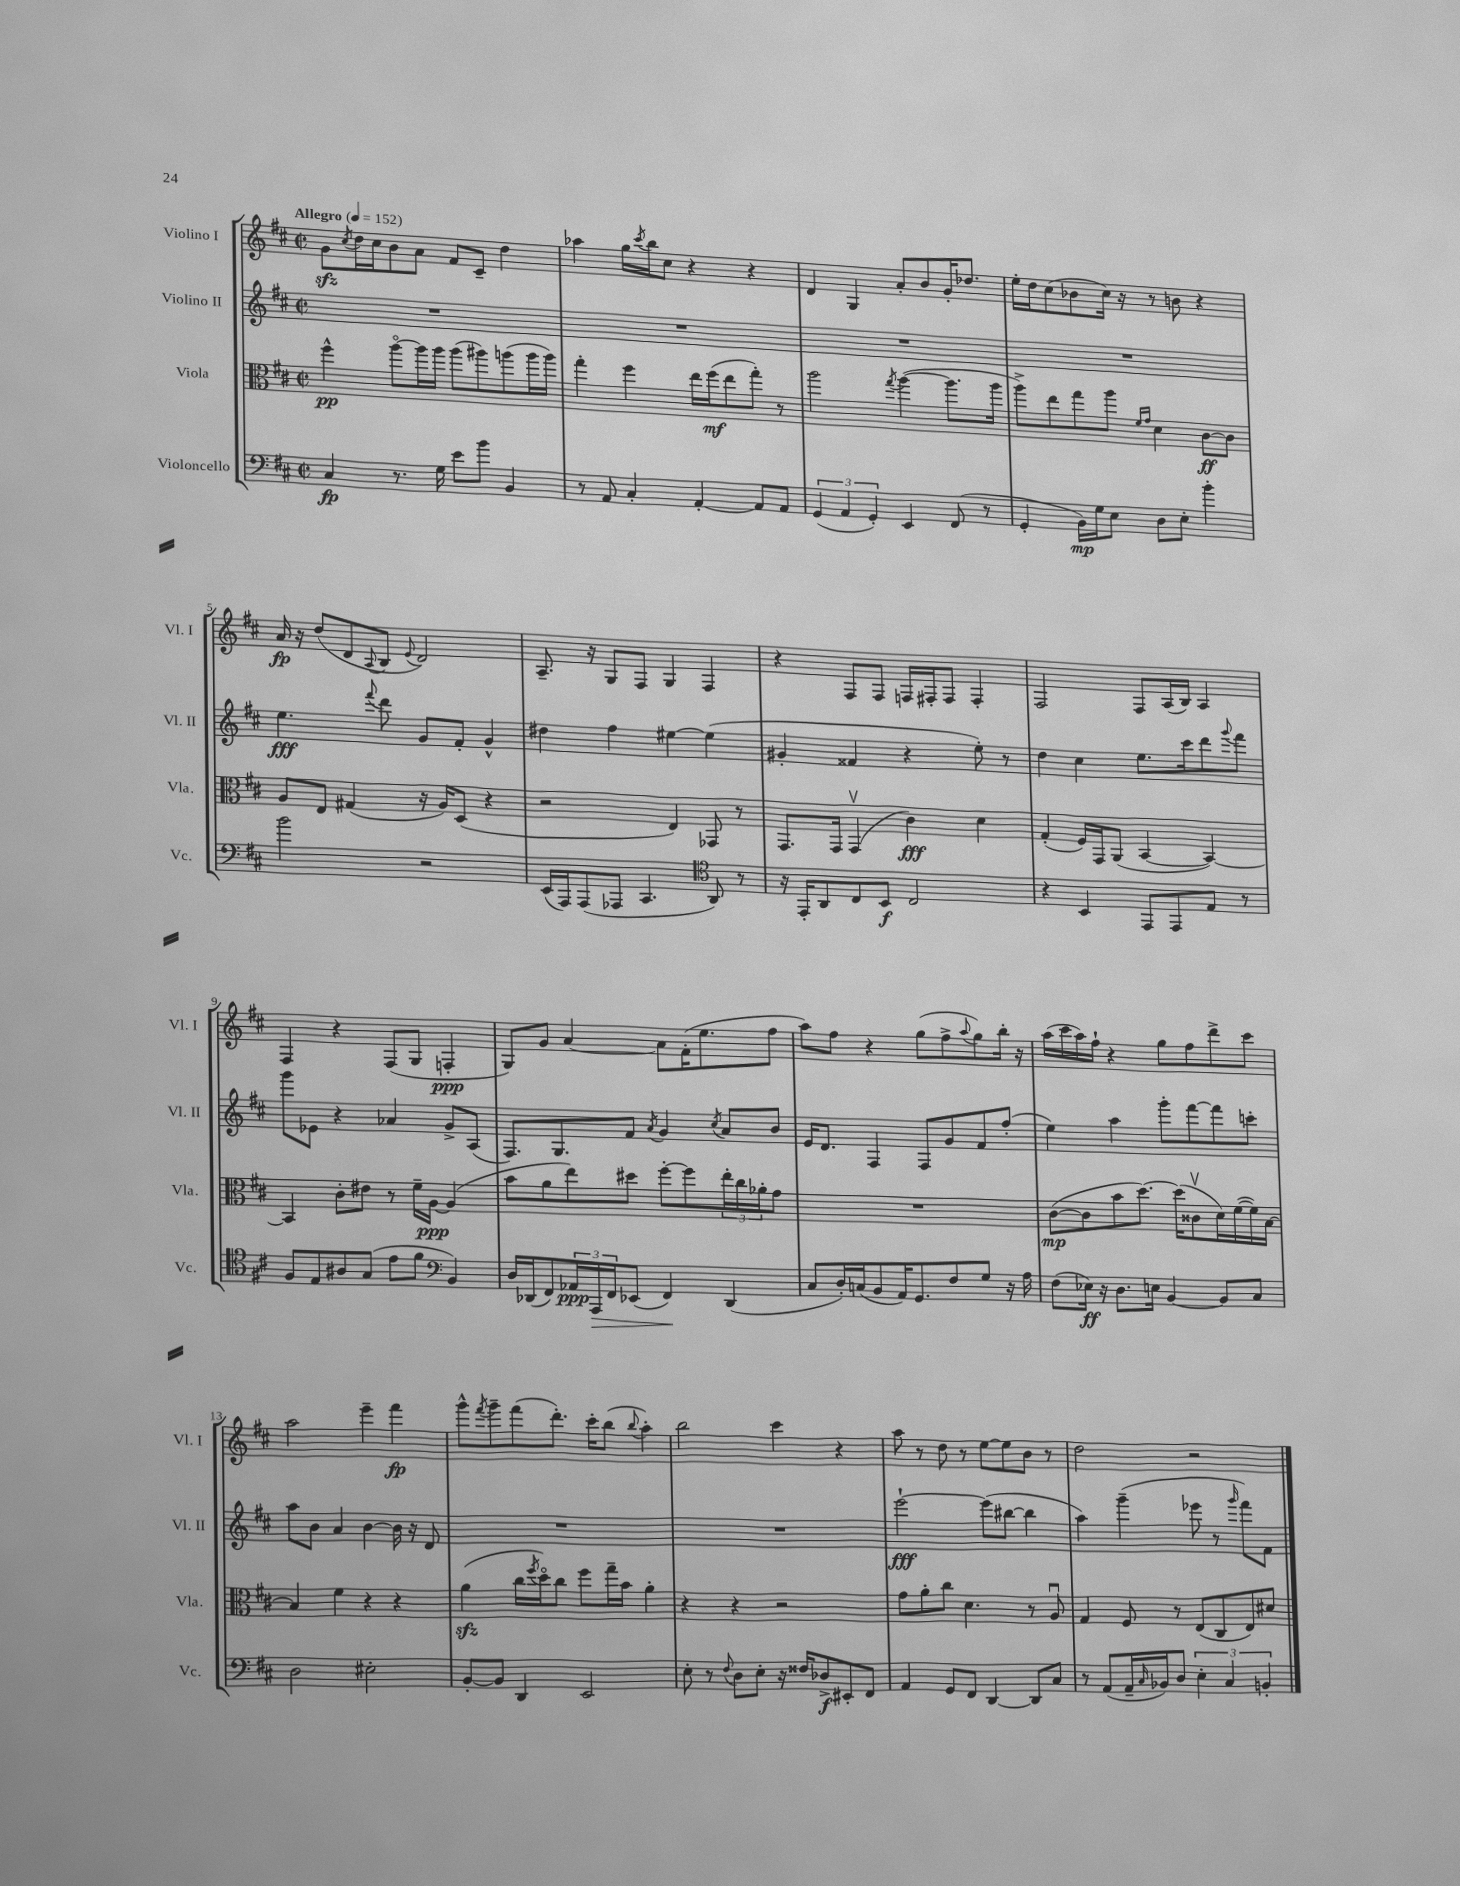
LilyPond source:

<<
\new StaffGroup <<
\new Staff = "s0" \with { instrumentName = "Violino I" shortInstrumentName = "Vl. I" } {
    \clef treble \key d \major \defaultTimeSignature \time 2/2 \tempo "Allegro" 4 = 152
    g'8\sfz \acciaccatura { cis''8 } d''16 cis''16 b'8 a'8 fis'8 cis'8-- d''4 |
    aes''4 g''16 \acciaccatura { cis'''8 } b''16 cis''8 r4 r4 |
    d'4 g4 a'8-. b'8 g'16-. des''8. |
    e''16-. d''16 cis''8( bes'8 cis''16) r16 r8 b'8 r4 |
    a'16\fp r16 d''8( d'8 \appoggiatura { a8 } b8 \appoggiatura { e'8 } d'2) |
    a8.-- r16 g8 fis8 g4 fis4 |
    r4 fis8 fis8 f16 fis16-. fis8 fis4-. |
    fis2 fis8 a16( b16) a4 |
    fis4 r4 fis8( g8 f4-.\ppp |
    g8) g'8 a'4~ a'8 fis'16-.( e''8. fis''8 |
    a''8) fis''8 r4 g''8( fis''8-> \appoggiatura { a''8 } g''8) b''16-. r16 |
    a''16( cis'''16 a''16) fis''16-! r4 g''8 fis''8 d'''8-> cis'''8 |
    a''2 e'''4-- fis'''4\fp |
    g'''8-^ \acciaccatura { fis'''8 } g'''8-- fis'''8( d'''8.-.) cis'''16-. b''8( \appoggiatura { b''8 } a''4-.) |
    b''2 cis'''4 r4 |
    a''8 r8 d''8 r8 e''8~ e''8 b'8 r8 |
    d''2 r2 \bar "|." |
}
\new Staff = "s1" \with { instrumentName = "Violino II" shortInstrumentName = "Vl. II" } {
    \clef treble \key d \major \defaultTimeSignature \time 2/2
    R1 |
    R1 |
    R1 |
    R1 |
    e''4.\fff \appoggiatura { fis'''8 } d'''8 g'8 fis'8-. g'4-^ |
    dis''4 fis''4 eis''4~ eis''4( |
    gis'4-. fisis'4 r4 e''8-.) r8 |
    d''4 cis''4 e''8. cis'''16 d'''8 \appoggiatura { g'''8 } fis'''8 |
    g'''8 ees'8 r4 aes'4 g'8-> a8( |
    fis8.) g8. fis'8 \acciaccatura { a'8 } g'4 \acciaccatura { cis''8 } a'8 b'8 |
    e'16 d'8. fis4 fis8 g'8 fis'8 fis''8-.( |
    e''4) a''4 g'''8-. fis'''8~ fis'''8 c'''8-. |
    a''8 b'8 a'4 b'4~ b'16 r16 d'8 |
    R1 |
    R1 |
    e'''2~-!\fff e'''8( bis''8~ bis''4 |
    a''4) g'''4--( ees'''8 r8 \grace { g'''16 } fis'''8) fis'8 \bar "|." |
}
\new Staff = "s2" \with { instrumentName = "Viola" shortInstrumentName = "Vla." } {
    \clef alto \key d \major \defaultTimeSignature \time 2/2
    fis''4-^\pp a''8~\flageolet a''16 a''16 a''8( ais''8) a''8( a''16 a''16) |
    g''4-. fis''4 e''16 fis''16\mf( e''8 g''8-.) r8 |
    a''2 \acciaccatura { g''8 } a''4~( a''8. a''16 |
    a''8->) e''8 g''8 a''8 \grace { fis'16 g'16 } d'4 cis'8~\ff cis'8 |
    a8 e8 gis4( r16 a16) d8( r4 |
    r2 e4) ges,8 r8 |
    g,8. g,16 g,4\upbow( cis'4\fff) d'4 |
    g4-.( fis16) g,16 a,8( b,4~ b,4~) |
    b,4 cis'8-. eis'8 r8 fis'16-- a16~\ppp a4( |
    b'8 a'8 e''8) dis''8 fis''8~-. fis''8 \tuplet 3/2 { e''16-. cis''16 aes'16-. } g'8 |
    R1 |
    cis'8~\mp( cis'8 b'8 d''8.~) d''16( cisis'8\upbow d'16) fis'16~( fis'16) b16~ |
    b4 fis'4 r4 r4 |
    a'4\sfz( cis''16 \acciaccatura { fis''8 } d''16\flageolet) cis''8 fis''8 g''16-- b'16 a'4-. |
    r4 r4 r2 |
    g'8 a'8-. cis''8 d'4. r8 a8\downbow |
    g4 fis8 r8 e8( cis8 e8) dis'8 \bar "|." |
}
\new Staff = "s3" \with { instrumentName = "Violoncello" shortInstrumentName = "Vc." } {
    \clef bass \key d \major \defaultTimeSignature \time 2/2
    cis4\fp r8. g16 e'8 b'8 b,4 |
    r8 a,8 cis4-. a,4~-. a,8 a,8 |
    \tuplet 3/2 { g,4( a,4 g,4-.) } e,4 fis,8( r8 |
    g,4-. b,16\mp) g16 e8 d8 e8-. b'4-. |
    b'2 r2 |
    e,16( a,,16) a,,8( aes,,8 cis,4. \clef tenor a,8) r8 |
    r16 e,16-. a,8 cis8 b,8\f cis2 |
    r4 b,4 e,8 e,8 e8 r8 |
    fis8 e8 ais8 g8( e'8 fis'8 \clef bass b,4) |
    d16 des,16( fis,8) \tuplet 3/2 { aes,16\ppp a,,16\> fis,16 } ees,8( fis,4\!) des,4( |
    cis8 d16-.) c16( b,8 a,16) g,8. fis8 g8 r16 a16 |
    fis8( ees16\ff) r16 d8. e16 b,4~ b,8 cis8 |
    d2 eis2-. |
    b,8~-. b,8 d,4 e,2 |
    e8-. r8 \appoggiatura { fis8 } d8 e8-. r16 fisis16 des8->\f eis,8-. fis,8 |
    a,4 g,8 fis,8 d,4~ d,8 cis8 |
    r8 a,8( a,16-- \grace { cis16 } bes,16) d8 \tuplet 3/2 { e4-. cis4 b,4-. } \bar "|." |
}
>>
>>
